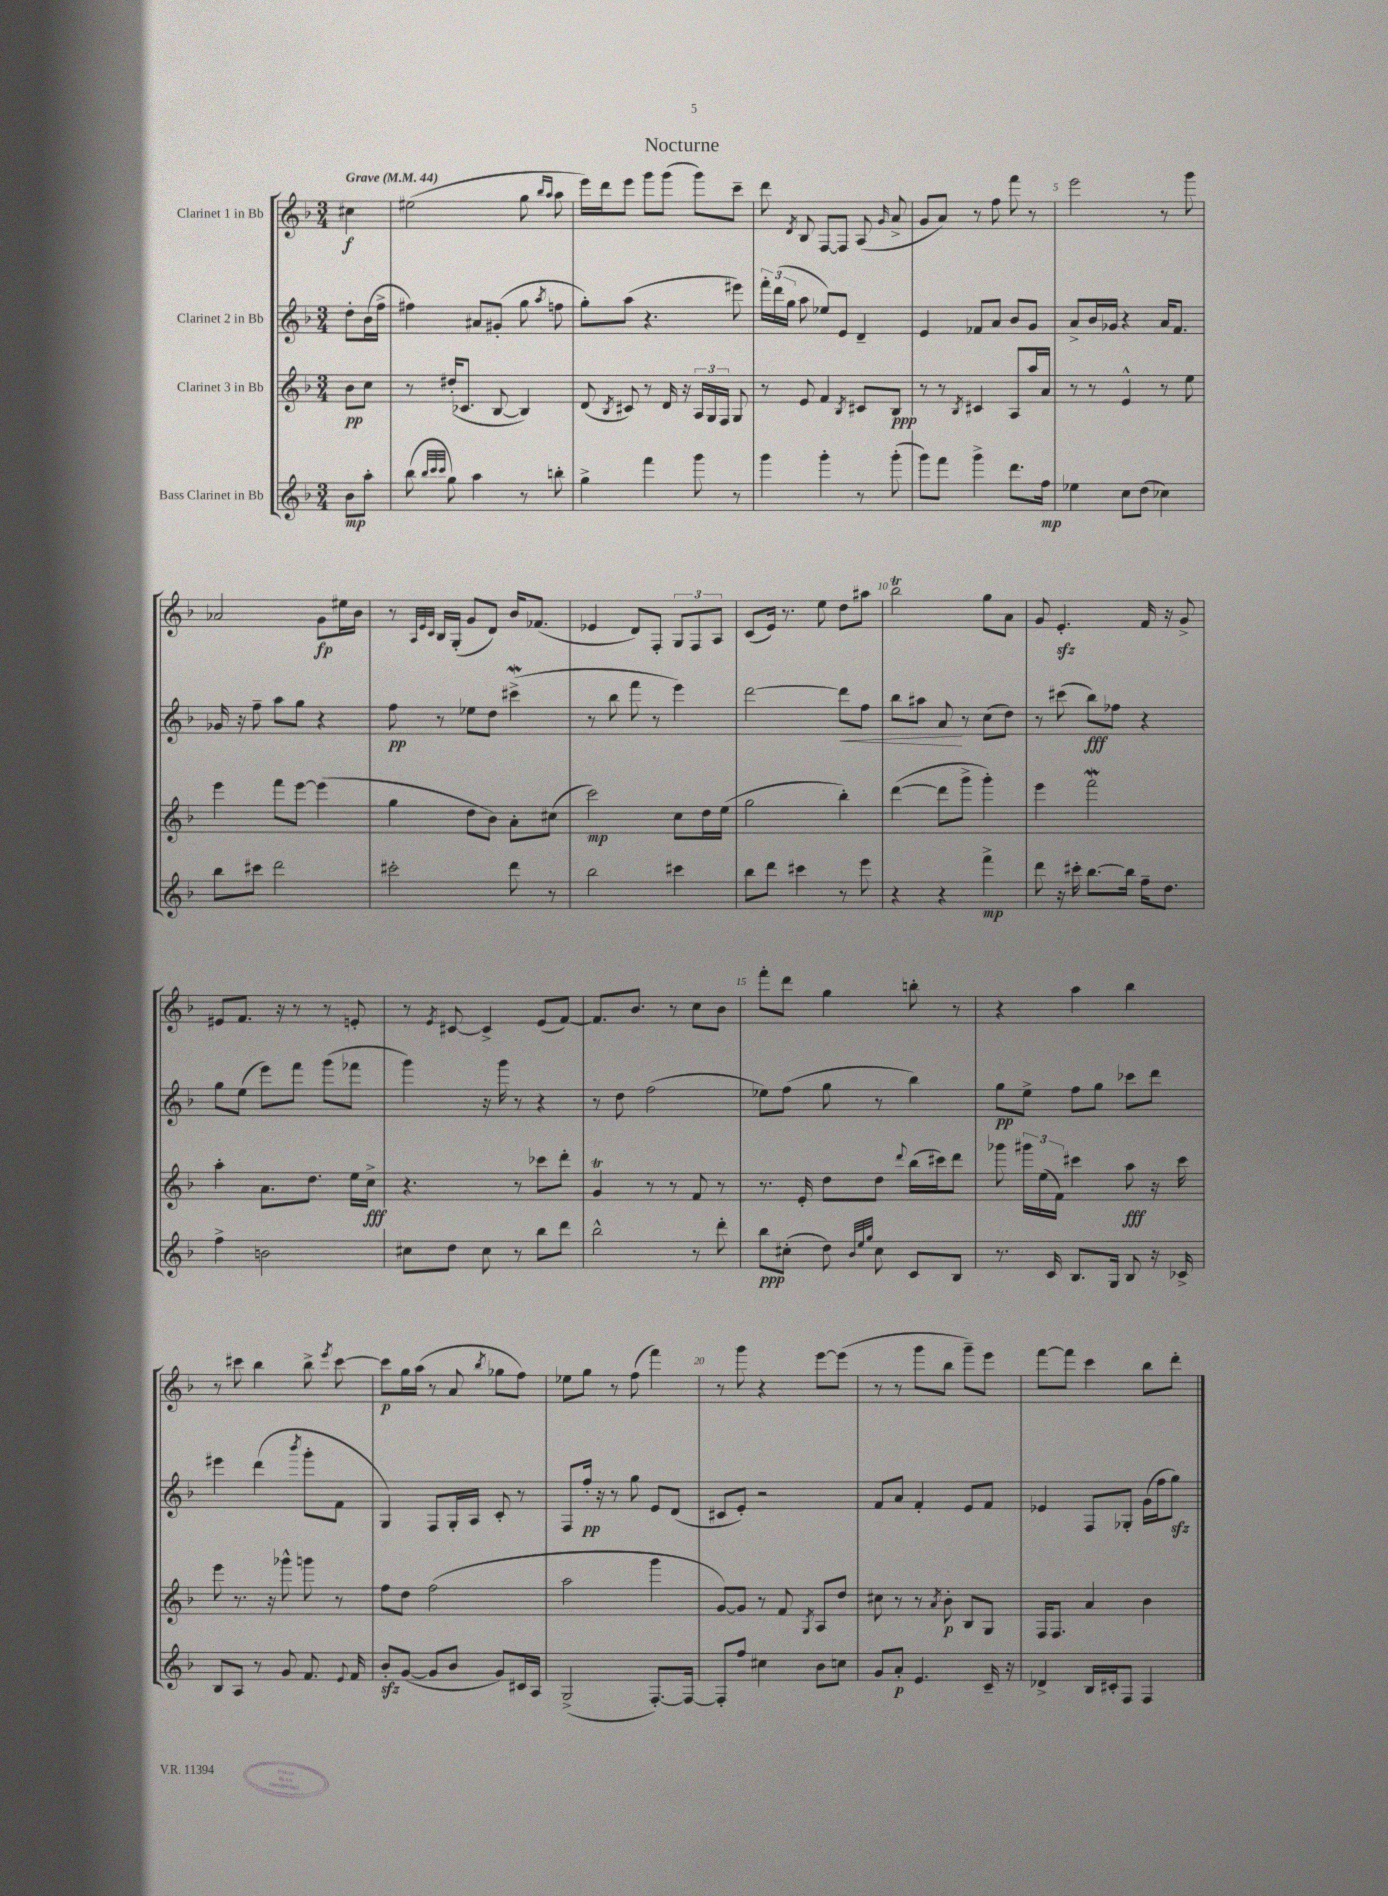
\header { title = "Nocturne" }
<<
\new StaffGroup <<
\new Staff = "s0" \with { instrumentName = "Clarinet 1 in Bb" } {
    \clef treble \key f \major \numericTimeSignature \time 3/4 \partial 4 \tempo "Grave" 4 = 44
    \autoBeamOff cis''4\f |
    eis''2( g''8 \grace { bes''16[ a''16] } a''8 |
    e'''16[) d'''16 e'''8] g'''8[ g'''8]( g'''8[) c'''8]-- |
    d'''8 \acciaccatura { d'8 } bes8 f8[~ f8] a8( \grace { g'16 } a'8-> |
    g'8[ a'8]) r8 f''8 f'''8 r8 |
    e'''2 r8 g'''8 |
    aes'2 g'8[\fp eis''16 bes'16] |
    r8 \grace { a32[ e'32 c'32] } bes16[ g16]-.( g'8[ d'8]) bes'16[ fes'8.]( |
    ees'4 d'8[) f8]-. \tuplet 3/2 { g8[ f8 a8] } |
    c'8[( e'16]) r8. e''8 d''8[ ais''8] |
    bes''2\trill g''8[ a'8] |
    g'8 e'4.-.\sfz f'16 r16 g'8-> |
    eis'8[ f'8.] r16 r8 r8 e'8-. |
    r8 \acciaccatura { e'8 } cis'8~ cis'4-> e'8[( f'8]~) |
    f'8.[ bes'8.] r8 c''8[ bes'8] |
    f'''8[-. d'''8] g''4 b''8-. r8 |
    r4 a''4 bes''4 |
    r8 cis'''8 bes''4 bes''8-> \acciaccatura { e'''8 } cis'''8~ |
    cis'''8[\p g''16 a''16]( r8 a'8 \acciaccatura { bes''8 } ges''8[ f''8]) |
    ees''8[ g''8] r8 f''8( f'''4) |
    r8 g'''8 r4 e'''8[~ e'''8]( |
    r8 r8 g'''8[ bes''8] g'''8[--) e'''8] |
    f'''8[~ f'''8] c'''4 bes''8[ d'''8]-. \bar "|." |
}
\new Staff = "s1" \with { instrumentName = "Clarinet 2 in Bb" } {
    \clef treble \key f \major \numericTimeSignature \time 3/4 \partial 4
    \autoBeamOff d''8[-. bes'16( f''16]-> |
    fis''4) ais'8[ gis'8]-.( g''8 \acciaccatura { a''8 } f''8 |
    g''8[-.) a''8]( r4. eis'''8) |
    \tuplet 3/2 { f'''16[-. d'''16( g''16] } a''8 ees''8[) e'8] d'4-- |
    e'4 fes'8[ a'8] bes'8[ g'8] |
    a'8[-> bes'16 ges'16] r4 a'16[ f'8.] |
    ges'16 r16 f''8-- a''8[ g''8] r4 |
    f''8\pp r8 ees''8[ d''8] cis'''4->\mordent( |
    r8 bes''8 f'''8 r8 e'''4) |
    d'''2~ d'''8[\< f''8] |
    bes''8[ ais''8] a'8\! r8 c''8[( d''8]) |
    r8 cis'''8( bes''8[\fff) fes''8] r4 |
    g''8[ e''8]( e'''8[) f'''8] g'''8[( fes'''8] |
    g'''4) r16 g'''16 r8 r4 |
    r8 d''8 f''2( |
    ees''8[) f''8]( g''8 r8 bes''4) |
    g''8[\pp e''8]-> f''8[ g''8] ces'''8[ d'''8] |
    eis'''4 d'''4( \acciaccatura { bes'''8 } g'''8[-. f'8] |
    g4) f8[ g16-. a16] c'8-. r8 |
    f8[ f''16]-.\pp r16 r8 g''8 e'8[ d'8]( |
    cis'8[ e'8]-.) r2 |
    f'8[ a'8] f'4-. e'8[ f'8] |
    ees'4 f8[ ges8]-. g'16[( f''16 g''8]\sfz) \bar "|." |
}
\new Staff = "s2" \with { instrumentName = "Clarinet 3 in Bb" } {
    \clef treble \key f \major \numericTimeSignature \time 3/4 \partial 4
    \autoBeamOff bes'8[\pp c''8] |
    r8 dis''16[-.( ces'8.] bes8~ bes4) |
    d'8( \acciaccatura { bes8 } cis'8) r8 d'16 r16 \tuplet 3/2 { a16[ g16 f16] } g8 |
    r8 e'8 f'4 \acciaccatura { bes8 } cis'8[ bes8]\ppp |
    r8 r8 \acciaccatura { bes8 } cis'4 a8[ a''16 a'16] |
    r8 r8 e'4-^ r8 e''8 |
    e'''4 f'''8[ e'''8]~ e'''4( |
    g''4 d''8[ bes'8]) a'8[-. cis''8]( |
    c'''2\mp) c''8[ d''16 e''16]( |
    g''2 bes''4-.) |
    d'''4~( d'''8[ g'''8]-> g'''4-.) |
    e'''4 f'''2\mordent |
    a''4-. a'8.[ d''8.] e''16[ c''16]->\fff |
    r4. r8 ces'''8[ d'''8]-. |
    g'4\trill r8 r8 f'8 r8 |
    r8. e'16-. d''8[ d''8] \appoggiatura { d'''8 } bes''16[( cis'''16) d'''8] |
    ges'''8 \tuplet 3/2 { gis'''16[ e''16( f'16]) } cis'''4 a''8\fff r16 cis'''16 |
    e'''8 r8. r16 ges'''8-^ g'''8 r8 |
    f''8[ d''8] f''2( |
    a''2 g'''4 |
    g'8[~) g'8] r8 f'8 \acciaccatura { g8 } a8[ d''8] |
    cis''8 r8 r8 \acciaccatura { a'8 } bes'8-.\p bes8[ g8] |
    f16[ f8.] a'4 bes'4 \bar "|." |
}
\new Staff = "s3" \with { instrumentName = "Bass Clarinet in Bb" } {
    \clef treble \key f \major \numericTimeSignature \time 3/4 \partial 4
    \autoBeamOff bes'8[\mp a''8]-. |
    bes''8( \grace { bes''32[ c'''32 c'''32] } g''8) a''4 r8 b''8-. |
    g''4-> f'''4 g'''8 r8 |
    g'''4 g'''4-. r8 g'''8-.( |
    g'''8[) f'''8] g'''4-> d'''8.[ f''16]\mp |
    ees''4 c''8[ d''8]( ces''4) |
    bes''8[ cis'''8] d'''2 |
    cis'''2-. d'''8 r8 |
    bes''2 cis'''4 |
    bes''8[ d'''8] cis'''4 r8 e'''8 |
    r4 r4 f'''4->\mp |
    d'''8 r16 cis'''16-. bes''8.[~ bes''16] f''16[-- d''8.] |
    f''4-> b'2 |
    cis''8[ d''8] cis''8 r8 bes''8[ d'''8] |
    bes''2-^ r8 d'''8-. |
    bes''8[\ppp cis''8]-.( d''8) \grace { bes'32[ e''32 g''32] } cis''8 c'8[ bes8] |
    r8. c'16 bes8.[ g16] bes8 r16 ces'16-> |
    bes8[ a8] r8 g'8 f'8. \appoggiatura { e'8 } f'16 |
    bes'8[-.\sfz g'8]~( g'8[ bes'8] g'8[) cis'16 a16] |
    g2->( f8.[~-.) f16]~ |
    f8[-. f''8] cis''4 bes'8[ c''8] |
    g'8[ a'8]-.\p e'4. c'16-- r16 |
    des'4-> bes16[ cis'16-. f8] f4 \bar "|." |
}
>>
>>
\layout { \context { \Score \override BarNumber.break-visibility = ##(#f #t #t) barNumberVisibility = #(every-nth-bar-number-visible 5) } }
